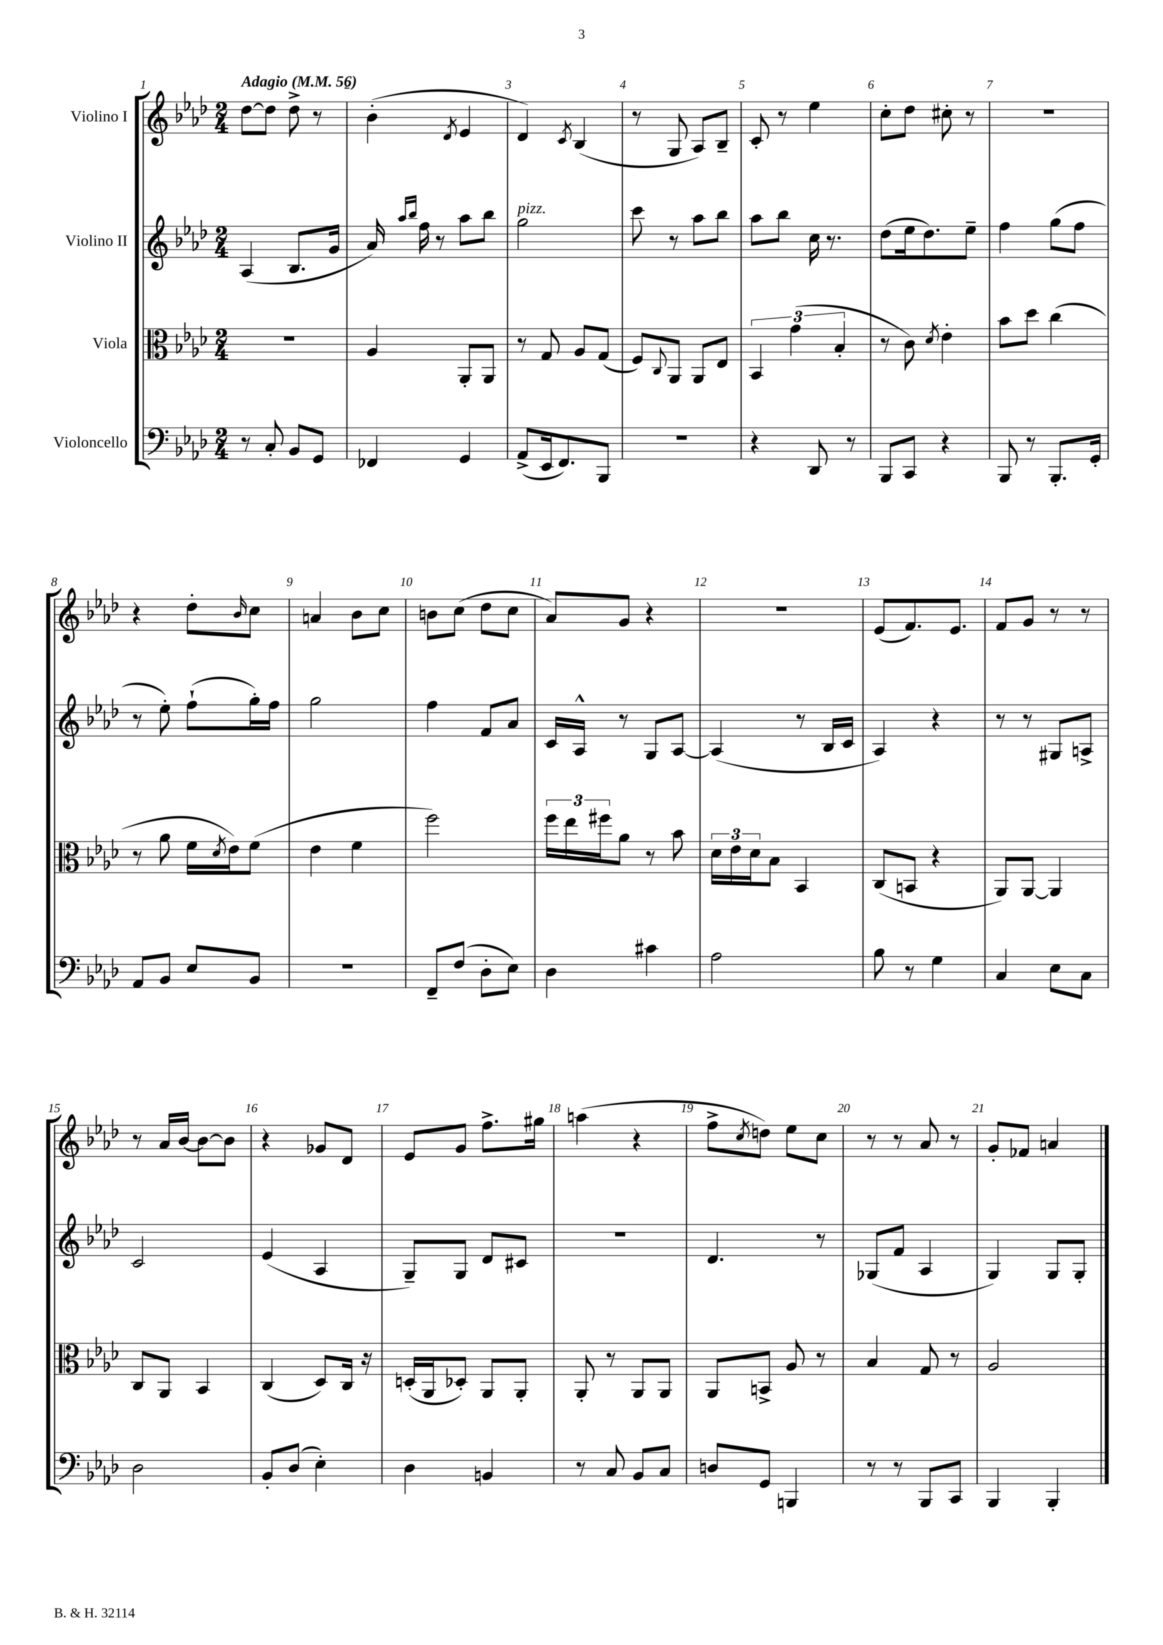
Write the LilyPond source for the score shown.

<<
\new StaffGroup <<
\new Staff = "s0" \with { instrumentName = "Violino I" } {
    \clef treble \key aes \major \numericTimeSignature \time 2/4 \tempo "Adagio" 4 = 56
    des''8~ des''8 des''8-> r8 |
    bes'4-.( \acciaccatura { des'8 } ees'4 |
    des'4) \acciaccatura { c'8 } bes4( |
    r8 g8 aes8) bes8-- |
    c'8-. r8 ees''4 |
    c''8-. des''8 cis''8-. r8 |
    R2 |
    r4 des''8-. \grace { bes'16 } c''8 |
    a'4 bes'8 c''8 |
    b'8 c''8( des''8 c''8 |
    aes'8) g'8 r4 |
    R2 |
    ees'8( f'8.) ees'8. |
    f'8 g'8 r8 r8 |
    r8 aes'16 bes'16~ bes'8~ bes'8 |
    r4 ges'8 des'8 |
    ees'8 g'8 f''8.-> gis''16 |
    a''4( r4 |
    f''8-> \acciaccatura { c''8 } d''8) ees''8 c''8 |
    r8 r8 aes'8 r8 |
    g'8-. fes'8 a'4 \bar "|." |
}
\new Staff = "s1" \with { instrumentName = "Violino II" } {
    \clef treble \key aes \major \numericTimeSignature \time 2/4
    aes4( bes8. g'16 |
    aes'16) \grace { aes''16 bes''16 } f''16 r8 aes''8 bes''8 |
    g''2^\markup { \italic "pizz." } |
    c'''8 r8 aes''8 bes''8 |
    aes''8 bes''8 c''16 r8. |
    des''8( ees''16 des''8.) ees''8-- |
    f''4 g''8( f''8 |
    r8 ees''8-.) f''8-!( g''16-.) f''16 |
    g''2 |
    f''4 f'8 aes'8 |
    c'16 aes16-^ r8 g8 aes8~ |
    aes4( r8 bes16 c'16 |
    aes4) r4 |
    r8 r8 gis8 a8-> |
    c'2 |
    ees'4( aes4 |
    g8--) g8 des'8 cis'8 |
    R2 |
    des'4. r8 |
    ges8( f'8 aes4 |
    g4) g8 g8-. \bar "|." |
}
\new Staff = "s2" \with { instrumentName = "Viola" } {
    \clef alto \key aes \major \numericTimeSignature \time 2/4
    r2 |
    aes4 aes,8-. aes,8 |
    r8 g8 aes8 g8( |
    f8) \appoggiatura { c8 } aes,8 aes,8 ees8 |
    \tuplet 3/2 { bes,4 g'4( bes4-. } |
    r8 c'8) \acciaccatura { des'8 } ees'4-. |
    bes'8 des''8 c''4( |
    r8 aes'8 f'16 \acciaccatura { des'8 } ees'16) f'8( |
    ees'4 f'4 |
    f''2) |
    \tuplet 3/2 { f''16 ees''16 fis''16 } aes'8 r8 bes'8 |
    \tuplet 3/2 { des'16 ees'16 des'16 } bes8 bes,4 |
    c8( b,8 r4 |
    aes,8) aes,8~ aes,4 |
    c8 aes,8 bes,4 |
    c4( des8) c16 r16 |
    d16-.( aes,16 des8-.) aes,8 aes,8-. |
    aes,8-. r8 aes,8 aes,8 |
    aes,8 b,8-> aes8 r8 |
    bes4 g8 r8 |
    aes2 \bar "|." |
}
\new Staff = "s3" \with { instrumentName = "Violoncello" } {
    \clef bass \key aes \major \numericTimeSignature \time 2/4
    r8 c8-. bes,8 g,8 |
    fes,4 g,4 |
    aes,8->( ees,16 f,8.) bes,,8 |
    r2 |
    r4 des,8 r8 |
    bes,,8 c,8 r4 |
    bes,,8 r8 bes,,8.-. g,16-. |
    aes,8 bes,8 ees8 bes,8 |
    R2 |
    f,8-- f8( des8-. ees8) |
    des4 cis'4 |
    aes2 |
    bes8 r8 g4 |
    c4 ees8 c8 |
    des2 |
    bes,8-. des8( ees4-.) |
    des4 b,4 |
    r8 c8 bes,8 c8 |
    d8 g,8 b,,4 |
    r8 r8 bes,,8 c,8 |
    bes,,4 bes,,4-. \bar "|." |
}
>>
>>
\layout { \context { \Score \override BarNumber.break-visibility = ##(#f #t #t) barNumberVisibility = #all-bar-numbers-visible } }
